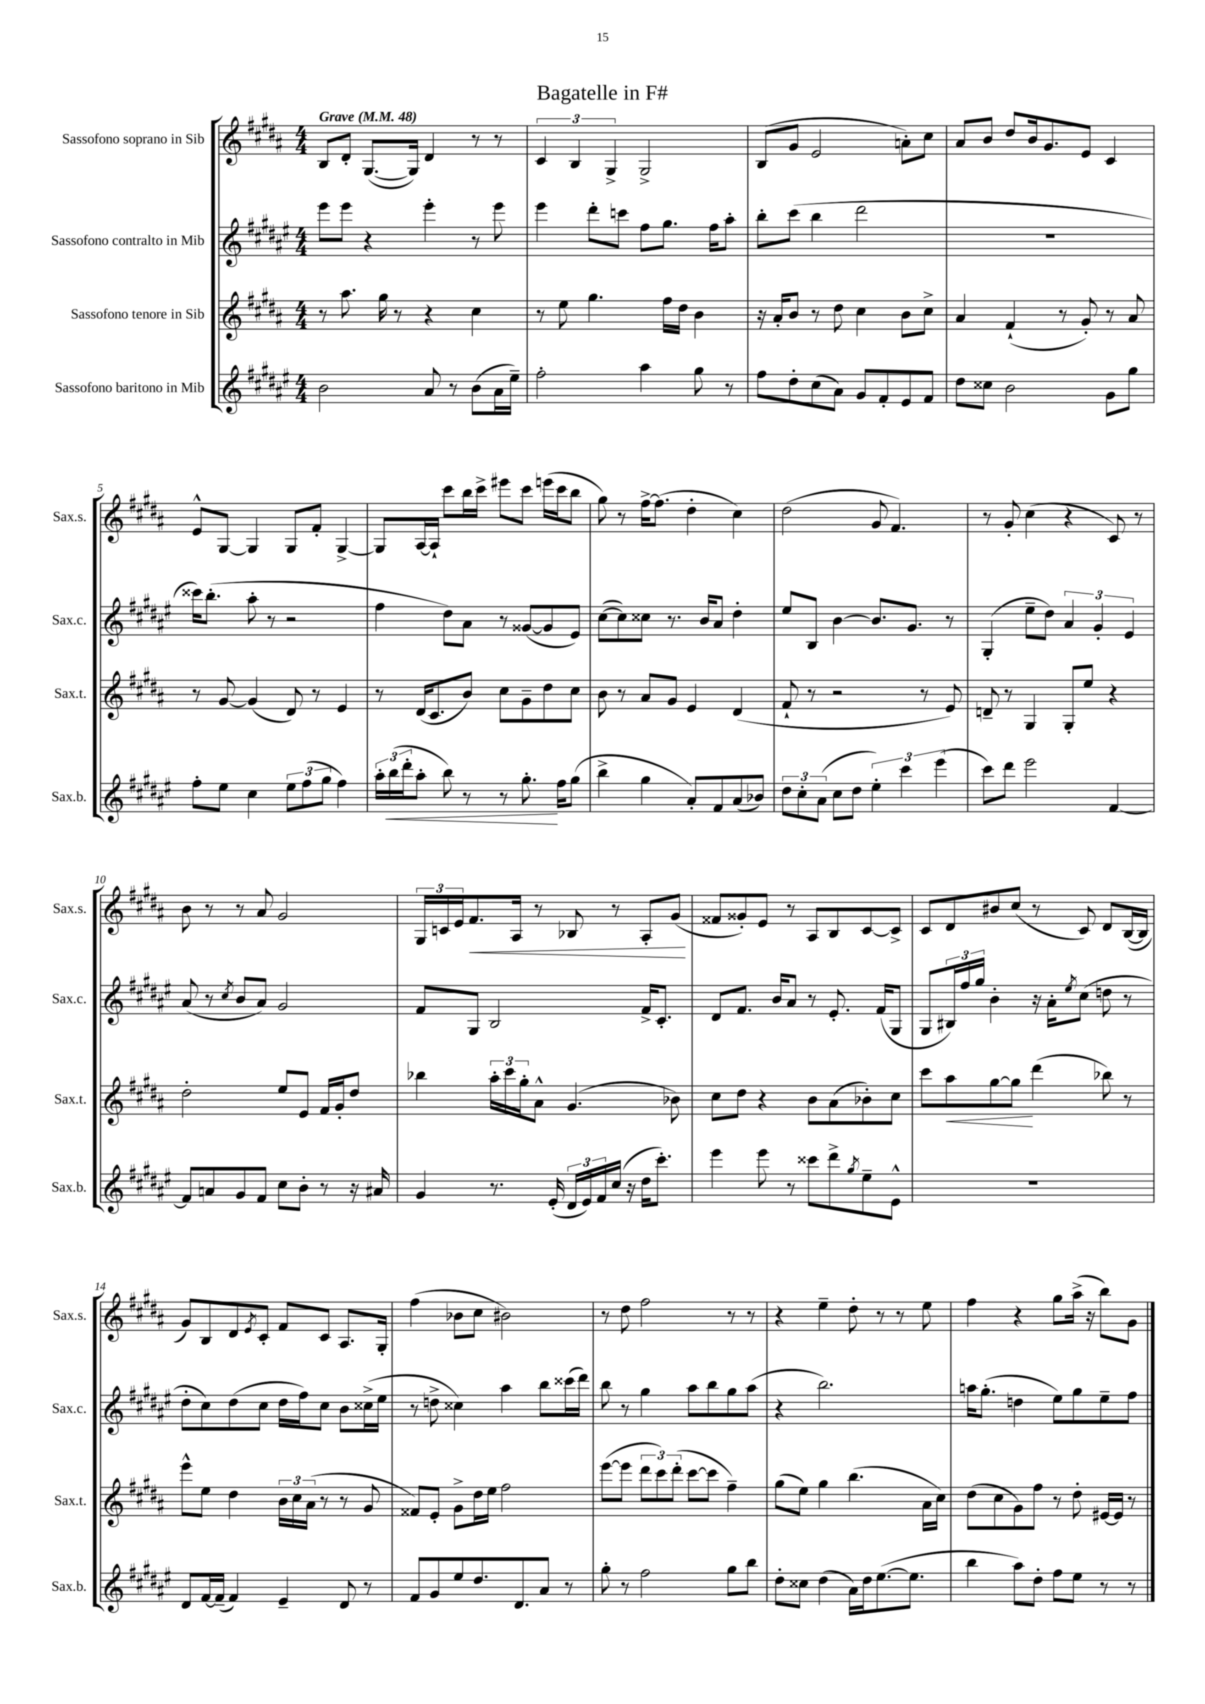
\header { title = "Bagatelle in F#" }
<<
\new StaffGroup <<
\new Staff = "s0" \with { instrumentName = "Sassofono soprano in Sib" shortInstrumentName = "Sax.s." } {
    \clef treble \key b \major \numericTimeSignature \time 4/4 \tempo "Grave" 4 = 48
    b8 dis'8-. gis8.~( gis16) dis'4 r8 r8 |
    \tuplet 3/2 { cis'4 b4 gis4-> } gis2-> |
    b8( gis'8 e'2 a'8-.) cis''8 |
    ais'8 b'8 dis''8 b'16 gis'8. e'8 cis'4 |
    e'8-^ gis8~ gis4 gis8 fis'8-. gis4~-> |
    gis8 ais16~ ais16-! cis'''8 b''16 cis'''16-> eis'''8 cis'''8 e'''16( cis'''16 b''8 |
    gis''8) r8 fis''16~-> fis''8.( dis''4-. cis''4) |
    dis''2( gis'8 fis'4.) |
    r8 gis'8-. cis''4( r4 cis'8) r8 |
    b'8 r8 r8 ais'8 gis'2 |
    \tuplet 3/2 { gis16 c'16 e'16 } fis'8.\< ais16 r8 bes8 r8 ais8-. gis'8\!( |
    fisis'8 gisis'8-.) e'8 r8 ais8 b8 cis'8~ cis'8-> |
    cis'8 dis'8 bis'8 cis''8( r8 cis'8) dis'8 b16~( b16 |
    gis'8) b8 dis'8 \acciaccatura { e'8 } cis'8-. fis'8 cis'8 ais8. gis16-. |
    fis''4( bes'8 cis''8 bis'2) |
    r8 dis''8 fis''2 r8 r8 |
    r4 e''4-- dis''8-. r8 r8 e''8 |
    fis''4 r4 gis''8 ais''16->( r16 b''8) gis'8 \bar "|." |
}
\new Staff = "s1" \with { instrumentName = "Sassofono contralto in Mib" shortInstrumentName = "Sax.c." } {
    \clef treble \key fis \major \numericTimeSignature \time 4/4
    eis'''8 eis'''8 r4 eis'''4-. r8 eis'''8 |
    eis'''4 dis'''8-. c'''8 fis''8 gis''8. fis''16 ais''8-. |
    b''8-. cis'''8( b''4 dis'''2 |
    r1 |
    cisis'''16) b''8.-.( ais''8-. r8 r2 |
    fis''4 dis''8) ais'8 r8 gisis'8~( gisis'8 eis'8) |
    cis''8~( cis''8) cisis''8 r8. b'16 ais'8 dis''4-. |
    eis''8 b8 b'4~ b'8. gis'8. r8 |
    gis4-.( eis''8-- dis''8) \tuplet 3/2 { ais'4 gis'4-. eis'4 } |
    ais'8( r8 \acciaccatura { cis''8 } b'8 ais'8) gis'2 |
    fis'8 gis8 b2 fis'16-> cis'8.-. |
    dis'8 fis'8. b'16 ais'8 r8 eis'8.-. fis'16( gis8 |
    gis8 \tuplet 3/2 { bis16) fis''16 gis''16 } b'4-. r16 ais'16-. \acciaccatura { eis''8 } cis''8( d''8 r8 |
    dis''8-. cis''8) dis''8( cis''8 dis''16 fis''16) cis''8 b'8 cisis''16->( eis''16 |
    r8 d''8-> cisis''4) ais''4 b''8 cisis'''16( dis'''16) |
    b''8 r8 gis''4 ais''8 b''8 gis''8 ais''8( |
    r4 b''2.) |
    a''16 gis''8.-.( d''4 eis''8) gis''8 eis''8-- fis''8 \bar "|." |
}
\new Staff = "s2" \with { instrumentName = "Sassofono tenore in Sib" shortInstrumentName = "Sax.t." } {
    \clef treble \key b \major \numericTimeSignature \time 4/4
    r8 ais''8. gis''16 r8 r4 cis''4 |
    r8 e''8 gis''4. fis''16 dis''16 b'4 |
    r16 ais'16-. b'8 r8 dis''8 cis''4 b'8 cis''8-> |
    ais'4 fis'4-!( r8 gis'8-.) r8 ais'8 |
    r8 gis'8~ gis'4( dis'8) r8 e'4 |
    r8 dis'16( cis'8. b'8) cis''8 gis'8-- dis''8 cis''8 |
    b'8 r8 ais'8 gis'8 e'4 dis'4( |
    fis'8-! r8 r2 r8 e'8) |
    d'8-- r8 gis4 gis8-. e''8 r4 |
    dis''2-. e''8 e'8 fis'16 gis'16-. dis''8 |
    bes''4 \tuplet 3/2 { ais''16-. cis'''16 gis''16-. } ais'8-^ gis'4.( bes'8) |
    cis''8 dis''8 r4 b'8 ais'8( bes'8-.) cis''8 |
    cis'''8 ais''8\< gis''8~ gis''8\! dis'''4( bes''8) r8 |
    e'''8-^ e''8 dis''4 \tuplet 3/2 { b'16 cis''16 ais'16( } r8 r8 gis'8 |
    fisis'8) e'8-. gis'8-> dis''16 e''16 fis''2 |
    e'''8~( e'''8 \tuplet 3/2 { dis'''8 cis'''8) dis'''8-.( } cis'''8~ cis'''8 fis''4--) |
    gis''8( e''8) gis''4 b''4.( ais'16 cis''16) |
    dis''8( cis''8 gis'8) fis''8 r8 dis''8-. eis'16~ eis'16 r8 \bar "|." |
}
\new Staff = "s3" \with { instrumentName = "Sassofono baritono in Mib" shortInstrumentName = "Sax.b." } {
    \clef treble \key fis \major \numericTimeSignature \time 4/4
    b'2 ais'8 r8 b'8( ais'16 eis''16--) |
    fis''2-. ais''4 gis''8 r8 |
    fis''8 dis''8-. cis''8( ais'8) gis'8 fis'8-. eis'8 fis'8 |
    dis''8 cisis''8 b'2 gis'8 gis''8 |
    fis''8-. eis''8 cis''4 \tuplet 3/2 { eis''8 fis''8( gis''8 } fis''4) |
    \tuplet 3/2 { ais''16-. b''16\<( dis'''16-. } ais''8-. b''8) r8 r8 gis''8.-.\! fis''16 gis''8( |
    b''4-> gis''4 ais'8-.) fis'8 ais'8( bes'8) |
    \tuplet 3/2 { dis''8 cis''8-. ais'8( } cis''8 dis''8 \tuplet 3/2 { eis''4-.) cis'''4 eis'''4( } |
    cis'''8) dis'''8 eis'''2 fis'4~ |
    fis'8 a'8 gis'8 fis'8 cis''8 b'8-. r8 r16 ais'16 |
    gis'4 r8. eis'16-.( \tuplet 3/2 { dis'16 eis'16) fis'16 } cis''16( r16 dis''16 cis'''8.-.) |
    eis'''4 eis'''8 r8 cisis'''8 dis'''8-> \acciaccatura { gis''8 } eis''8-- eis'8-^ |
    R1 |
    dis'8 fis'16~ fis'16--( fis'4) eis'4-- dis'8 r8 |
    fis'8 gis'8 eis''8 dis''8. dis'8. ais'8 r8 |
    gis''8-. r8 fis''2 gis''8 b''8 |
    dis''8-. cisis''8 dis''4( ais'16) dis''16 eis''8.~( eis''8. |
    b''4 ais''8) dis''8-. fis''8 eis''8 r8 r8 \bar "|." |
}
>>
>>
